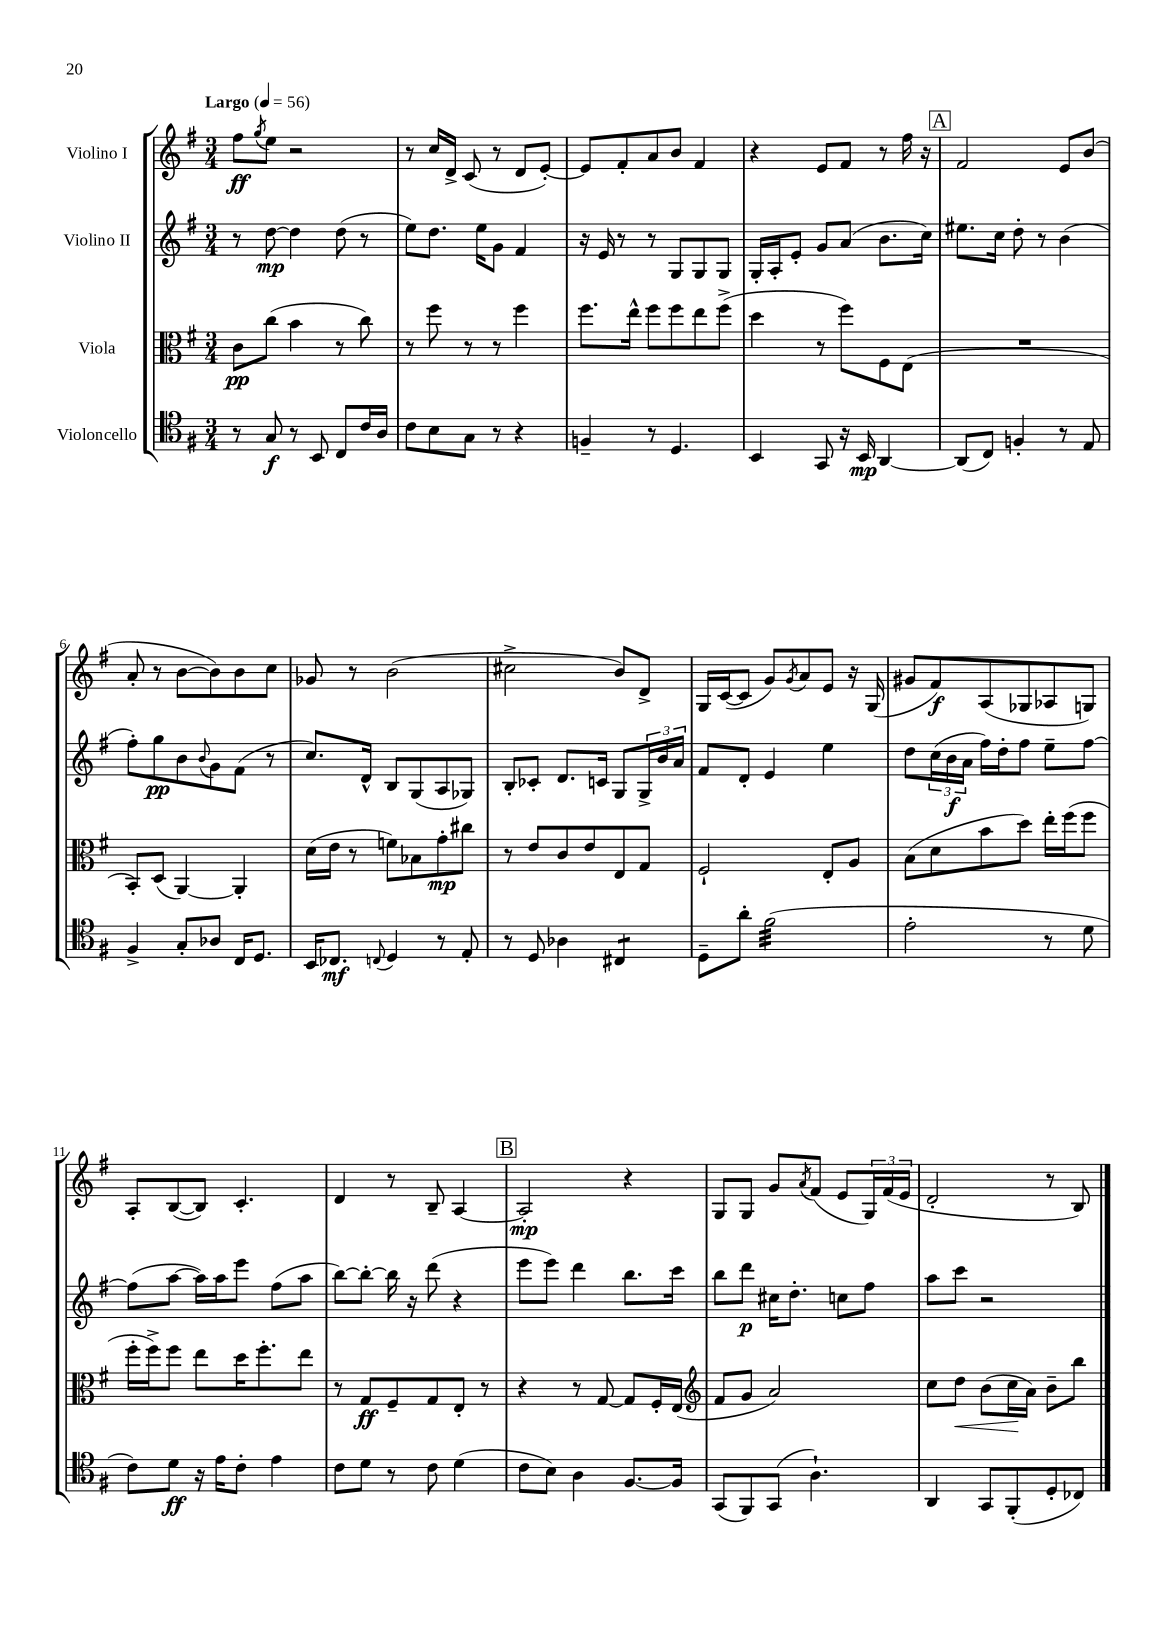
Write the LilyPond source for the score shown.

<<
\new StaffGroup <<
\new Staff = "s0" \with { instrumentName = "Violino I" } {
    \clef treble \key g \major \numericTimeSignature \time 3/4 \tempo "Largo" 4 = 56
    fis''8\ff \acciaccatura { g''8 } e''8 r2 |
    r8 c''16 d'16-> c'8( r8 d'8 e'8~-.) |
    e'8 fis'8-. a'8 b'8 fis'4 |
    r4 e'8 fis'8 r8 fis''16 r16 |
    \mark \markup { \box "A" } fis'2 e'8 b'8( |
    a'8-. r8 b'8~ b'8) b'8 c''8 |
    ges'8 r8 b'2( |
    cis''2-> b'8) d'8-> |
    g16 c'16~( c'8 g'8) \acciaccatura { g'8 } a'8 e'8 r16 g16( |
    gis'8 fis'8\f) a8( ges8 aes8 g8) |
    a8-. b8~( b8) c'4.-. |
    d'4 r8 b8-- a4~ |
    \mark \markup { \box "B" } a2-.\mp r4 |
    g8 g8 g'8 \acciaccatura { a'8 } fis'8( e'8 \tuplet 3/2 { g16) fis'16( e'16 } |
    d'2-. r8 b8) \bar "|." |
}
\new Staff = "s1" \with { instrumentName = "Violino II" } {
    \clef treble \key g \major \numericTimeSignature \time 3/4
    r8 d''8~\mp d''4 d''8( r8 |
    e''8) d''8. e''16 g'8 fis'4 |
    r16 e'16 r8 r8 g8 g8 g8 |
    g16-. a16-. e'8-. g'8 a'8( b'8. c''16) |
    \mark \markup { \box "A" } eis''8. c''16 d''8-. r8 b'4( |
    fis''8-.) g''8\pp b'8 \appoggiatura { b'8 } g'8 fis'8( r8 |
    c''8.) d'16-^ b8 g8( a8 ges8) |
    b8-. ces'8-. d'8. c'16 g8 \tuplet 3/2 { g16-> b'16 a'16 } |
    fis'8 d'8-. e'4 e''4 |
    d''8 \tuplet 3/2 { c''16( b'16\f a'16 } fis''16) d''16-. fis''8 e''8-- fis''8~ |
    fis''8( a''8~ a''16) a''16 e'''8 fis''8( a''8 |
    b''8~) b''8~-. b''16 r16 d'''8( r4 |
    \mark \markup { \box "B" } e'''8 e'''8) d'''4 b''8. c'''16 |
    b''8 d'''8\p cis''16 d''8.-. c''8 fis''8 |
    a''8 c'''8 r2 \bar "|." |
}
\new Staff = "s2" \with { instrumentName = "Viola" } {
    \clef alto \key g \major \numericTimeSignature \time 3/4
    c'8\pp c''8( b'4 r8 c''8) |
    r8 fis''8 r8 r8 fis''4 |
    fis''8. e''16-^ fis''8 fis''8 e''8 fis''8->( |
    d''4 r8 fis''8) fis8 e8( |
    \mark \markup { \box "A" } R2. |
    b,8-.) d8( a,4~) a,4-. |
    d'16( e'16 r8 f'8) bes8 g'8-.\mp cis''8 |
    r8 e'8 c'8 e'8 e8 g8 |
    fis2-! e8-. a8 |
    b8( d'8 b'8 d''8) e''16-. fis''16( fis''8 |
    fis''16-. fis''16->) fis''8 e''8 d''16 fis''8.-. e''8 |
    r8 g8\ff fis8-- g8 e8-. r8 |
    \mark \markup { \box "B" } r4 r8 g8~ g8 fis16-. e16( |
    \clef treble fis'8 g'8 a'2) |
    c''8 d''8\< b'8( c''16\! a'16) b'8-- b''8 \bar "|." |
}
\new Staff = "s3" \with { instrumentName = "Violoncello" } {
    \clef tenor \key g \major \numericTimeSignature \time 3/4
    r8 g8\f r8 b,8 c8 c'16 a16 |
    c'8 b8 g8 r8 r4 |
    f4-- r8 d4. |
    b,4 g,8 r16 b,16\mp a,4~ |
    \mark \markup { \box "A" } a,8( c8) f4-. r8 e8 |
    fis4-> g8-. aes8 c16 d8. |
    b,16 ces8.\mf \appoggiatura { c8 } d4 r8 e8-. |
    r8 d8 aes4 cis4:8 |
    d8-- a'8-. fis'2:32( |
    e'2-. r8 d'8 |
    c'8) d'8\ff r16 e'16 c'8-. e'4 |
    c'8 d'8 r8 c'8 d'4( |
    \mark \markup { \box "B" } c'8 b8) a4 fis8.~ fis16 |
    g,8( fis,8) g,8( a4.-!) |
    a,4 g,8 fis,8-.( d8-. ces8) \bar "|." |
}
>>
>>
